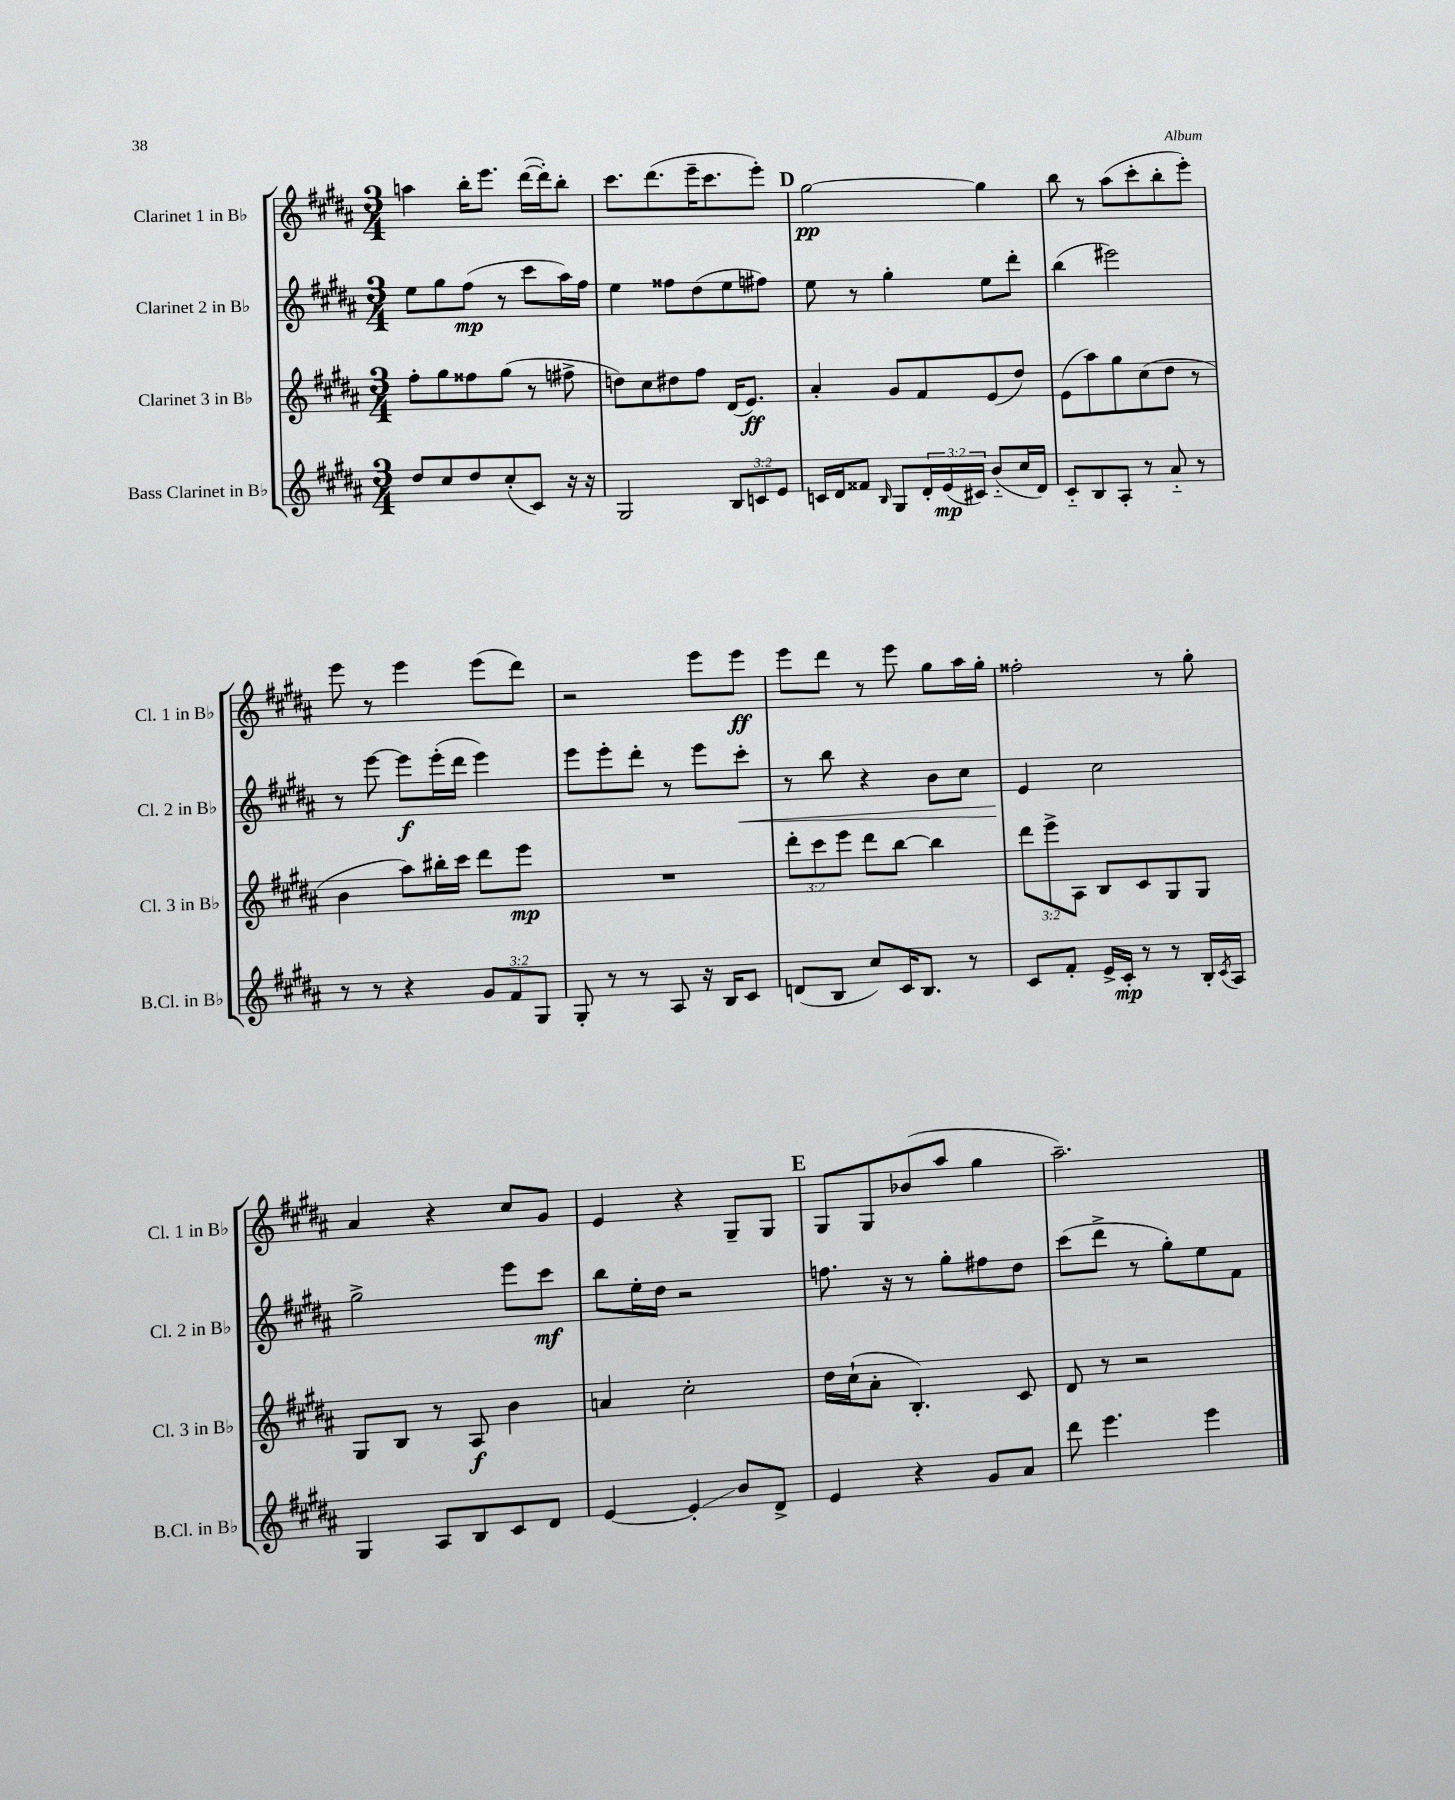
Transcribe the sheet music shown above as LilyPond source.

<<
\new StaffGroup <<
\new Staff = "s0" \with { instrumentName = "Clarinet 1 in Bb" shortInstrumentName = "Cl. 1 in Bb" } {
    \clef treble \key b \major \numericTimeSignature \time 3/4
    a''4 b''16-. e'''8. dis'''16~( dis'''16-.) b''8-. |
    cis'''8. dis'''8.( e'''16-- cis'''8. e'''8-.) |
    \mark \markup { \bold "D" } gis''2~\pp gis''4 |
    b''8 r8 ais''8( cis'''8-. b''8-. e'''8-.) |
    e'''8 r8 e'''4 e'''8( dis'''8) |
    r2 e'''8 e'''8\ff |
    e'''8 dis'''8 r8 e'''8 gis''8 ais''16 gis''16-. |
    fisis''2-. r8 gis''8-. |
    ais'4 r4 cis''8 gis'8 |
    e'4 r4 gis8-- gis8 |
    \mark \markup { \bold "E" } gis8 gis8 bes'8( ais''8 gis''4 |
    ais''2.--) \bar "|." |
}
\new Staff = "s1" \with { instrumentName = "Clarinet 2 in Bb" shortInstrumentName = "Cl. 2 in Bb" } {
    \clef treble \key b \major \numericTimeSignature \time 3/4
    e''8 gis''8 fis''8\mp( r8 cis'''8 ais''16) fis''16 |
    e''4 fisis''8 dis''8( e''8 fis''8) |
    \mark \markup { \bold "D" } e''8 r8 gis''4-. e''8 dis'''8-. |
    b''4( eis'''2) |
    r8 e'''8~ e'''8\f e'''16-.( dis'''16 e'''4) |
    e'''8 e'''8-. dis'''8-. r8 e'''8 cis'''8-.\< |
    r8 b''8 r4 b'8 cis''8 |
    e'4\! cis''2 |
    gis''2-> e'''8 cis'''8\mf |
    b''8 e''16-. dis''16 r2 |
    \mark \markup { \bold "E" } f''8. r16 r8 gis''8-. fis''8 dis''8 |
    cis'''8( dis'''8-> r8 gis''8-.) e''8 fis'8 \bar "|." |
}
\new Staff = "s2" \with { instrumentName = "Clarinet 3 in Bb" shortInstrumentName = "Cl. 3 in Bb" } {
    \clef treble \key b \major \numericTimeSignature \time 3/4 \override Staff.TupletNumber.text = #tuplet-number::calc-fraction-text
    fis''8-. gis''8 fisis''8 gis''8( r8 fis''8-> |
    d''8) cis''8 dis''8 fis''8 dis'16( e'8.\ff) |
    \mark \markup { \bold "D" } ais'4-. gis'8 fis'8 e'8( dis''8) |
    e'8( ais''8) gis''8 cis''8( dis''8 r8 |
    b'4 ais''8) bis''16-. cis'''16 dis'''8 e'''8\mp |
    R2. |
    \tuplet 3/2 { dis'''8-. cis'''8 e'''8 } dis'''8 b''8~ b''4 |
    \tuplet 3/2 { dis'''8 e'''8-> ais8 } b8 cis'8 gis8 gis8 |
    gis8 b8 r8 ais8\f b'4 |
    a'4 cis''2-. |
    \mark \markup { \bold "E" } dis''16 cis''16-!( ais'8-. b4.-.) cis'8 |
    dis'8 r8 r2 \bar "|." |
}
\new Staff = "s3" \with { instrumentName = "Bass Clarinet in Bb" shortInstrumentName = "B.Cl. in Bb" } {
    \clef treble \key b \major \numericTimeSignature \time 3/4 \override Staff.TupletNumber.text = #tuplet-number::calc-fraction-text
    dis''8 cis''8 dis''8 cis''8-.( cis'8) r16 r16 |
    gis2 \tuplet 3/2 { b8 c'8 e'8 } |
    \mark \markup { \bold "D" } c'16 dis'16 fisis'8 \grace { b16 } gis8 \tuplet 3/2 { dis'16-. e'16\mp( cis'16) } b'8-_( cis''16 dis'16) |
    cis'8-_ b8 ais8-. r8 ais'8-_ r8 |
    r8 r8 r4 \tuplet 3/2 { gis'8 fis'8 gis8 } |
    gis8-. r8 r8 ais8 r16 b16 cis'8 |
    d'8( b8 cis''8) cis'16 b8. r8 |
    cis'8 fis'8-. e'16-> cis'16-.\mp r8 r8 b16-. \acciaccatura { cis'8 } ais16 |
    gis4 ais8 b8 cis'8 dis'8 |
    e'4~ e'4-.\glissando b'8 dis'8-> |
    \mark \markup { \bold "E" } e'4 r4 gis'8 ais'8 |
    dis'''8 e'''4. e'''4 \bar "|." |
}
>>
>>
\layout { \context { \Score \remove "Bar_number_engraver" } }
